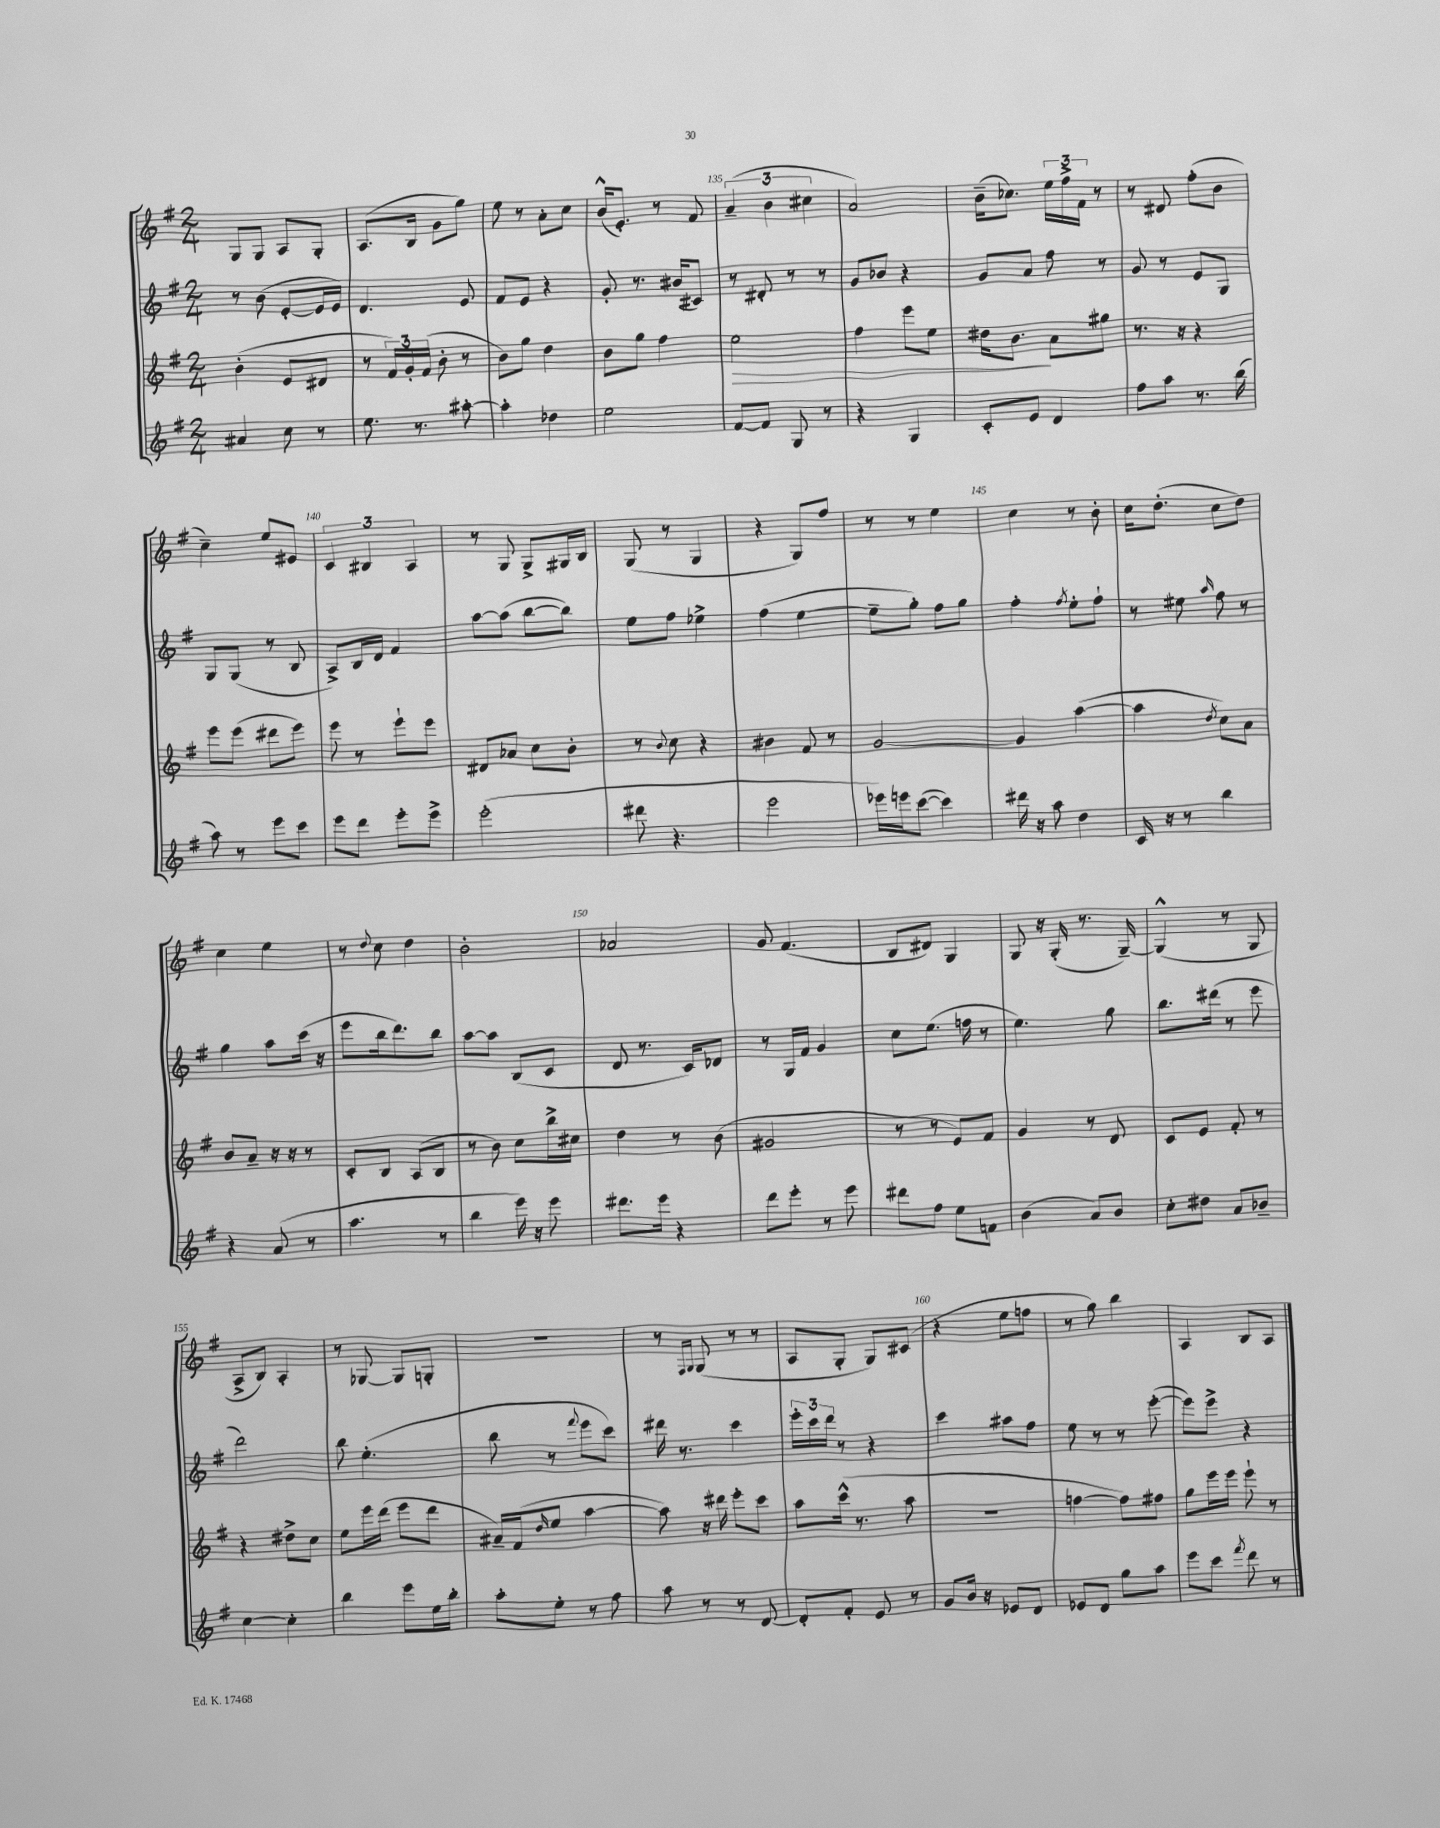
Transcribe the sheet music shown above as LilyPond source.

<<
\new StaffGroup <<
\new Staff = "s0" {
    \clef treble \key g \major \numericTimeSignature \time 2/4
    g8 g8 a8 g8-. |
    a8.( b16 g'8 g''8) |
    e''8 r8 a'8-. c''8 |
    b'16-^( e'8.-.) r8 fis'8 |
    \tuplet 3/2 { a'4--( b'4 cis''4 } |
    a'2) |
    b'16--( ces''8.) \tuplet 3/2 { e''16 fis''16-> fis'16 } r8 |
    r8 dis'8 fis''8-.( b'8 |
    c''4--) e''8 eis'8 |
    \tuplet 3/2 { c'4 bis4 a4 } |
    r8 g8 g8-> gis16 b16 |
    g8( r8 g4 |
    r4 g8) fis''8 |
    r8 r8 e''4 |
    c''4 r8 b'8-. |
    c''16 d''8.-.( c''8 d''8) |
    c''4 e''4 |
    r8 \appoggiatura { d''8 } c''8 d''4 |
    b'2-. |
    aes'2 |
    g'8 fis'4.( |
    b8 dis'8) g4 |
    g8 r16 g16-.( r8. g16~--) |
    g4-^( r8 g8 |
    a8-> b8) a4-. |
    r8 ges8~ ges8 g8-. |
    R2 |
    r8 \grace { fis16 g16 } g8( r8 r8 |
    a8 g8-. g8) cis'8( |
    r4 e''8 f''8 |
    r8 g''8) b''4 |
    a4 b8 a8 \bar "|." |
}
\new Staff = "s1" {
    \clef treble \key g \major \numericTimeSignature \time 2/4
    r8 b'8( e'8~-. e'16 e'16) |
    d'4. e'8 |
    fis'8 e'8 r4 |
    g'8-. r8. bis'16( cis'8) |
    r8 dis'8-. r8 r8 |
    g'8 bes'8 r4 |
    g'8 a'8 fis''8 r8 |
    g'8 r8 e'8 g8 |
    g8 g8( r8 b8 |
    a8->) b16 d'16 fis'4 |
    a''8~ a''8( b''8~ b''8) |
    e''8 fis''8 ees''4-> |
    fis''4( e''4~ |
    e''8-- g''8-.) fis''8 g''8 |
    fis''4-. \acciaccatura { fis''8 } e''8-. fis''8-! |
    r8 eis''8 \grace { a''16 } fis''8 r8 |
    g''4 a''8 c'''16( r16 |
    e'''8 b''16 d'''8.) b''8 |
    a''8~ a''8 b8( c'8 |
    d'8 r8. c'16) des'8 |
    r8 g16 fis'16 g'4 |
    c''8 e''8.( f''16 r8 |
    e''4.) g''8 |
    b''8. dis'''16( r8 e'''8 |
    d'''2) |
    b''8 e''4.-.( |
    b''8 r8 \appoggiatura { fis'''8 } e'''8 c'''8) |
    dis'''16 r8. c'''4 |
    \tuplet 3/2 { e'''16-. c'''16 d'''16 } r8 r4 |
    c'''4 ais''8 fis''8 |
    e''8 r8 r8 e'''8~-.( |
    e'''8) e'''8-> r4 \bar "|." |
}
\new Staff = "s2" {
    \clef treble \key g \major \numericTimeSignature \time 2/4
    b'4-.( e'8 dis'8 |
    r8 \tuplet 3/2 { fis'16) g'16-. fis'16( } b'8-. r8 |
    b'8) g''8 d''4 |
    b'8 g''8 fis''4 |
    e''2\> |
    fis''4 e'''8 e''8 |
    dis''16 b'8.\! a'8 gis''8 |
    r8. r16 r4 |
    e'''8 e'''8( dis'''8 e'''8) |
    e'''8 r8 e'''8-! e'''8 |
    dis'8 aes'8 c''8 b'8-. |
    r8 \appoggiatura { b'8 } c''8 r4 |
    bis'4 fis'8 r8 |
    g'2~ |
    g'4 a''4~( |
    a''4 \acciaccatura { d''8 } c''8) a'8 |
    b'8 a'8-- r16 r16 r8 |
    c'8-. b8 a8( b8 |
    r8 b'8) c''8 b''16-> cis''16 |
    d''4 r8 b'8( |
    gis'2 |
    r8 r8 e'8) fis'8 |
    g'4 r8 d'8 |
    c'8 e'8 fis'8-. r8 |
    r4 dis''8-> c''8 |
    e''8 e'''16 d'''16( e'''8 d'''8 |
    ais'16--) fis'16( \grace { d''16 } e''8 a''4~ |
    a''8) r16 dis'''16 e'''8-. c'''8 |
    a''8 c'''16-^( r8. a''8 |
    r2 |
    f''4~ f''8) fis''8 |
    g''8 e'''16 e'''16 e'''8-! r8 \bar "|." |
}
\new Staff = "s3" {
    \clef treble \key g \major \numericTimeSignature \time 2/4
    ais'4 c''8 r8 |
    e''8. r8. ais''8~-. |
    ais''4-. des''4 |
    e''2 |
    fis'8~ fis'8 g8 r8 |
    r4 g4 |
    c'8-. e'8 d'4 |
    fis''8 a''8 r8. b''16( |
    a''8) r8 e'''8 c'''8 |
    e'''8 d'''8 e'''8-. e'''8-> |
    e'''2-.( |
    dis'''8 r4. |
    e'''2 |
    ees'''16) e'''16 c'''8~( c'''4) |
    dis'''16 r16 a''8 d''4 |
    c'16 r16 r8 b''4 |
    r4 a'8( r8 |
    a''4. r8 |
    b''4 e'''16) r16 e'''8 |
    dis'''8. e'''16 r4 |
    d'''8 e'''8-. r8 e'''8 |
    dis'''8 fis''8 e''8 f'8 |
    b'4( a'8) b'8 |
    c''8-. dis''8 a'8 bes'8-- |
    c''4~ c''4-. |
    b''4 e'''8 e''16 b''16-. |
    a''8-. e''8-. r8 fis''8 |
    a''8 r8 r8 d'8~ |
    d'8-. fis'8-. e'8 r8 |
    g'8 b'16 r16 ees'8 d'8 |
    ees'8 d'8 g''8 a''8 |
    e'''8 c'''8 \acciaccatura { fis'''8 } d'''8 r8 \bar "|." |
}
>>
>>
\layout { \context { \Score currentBarNumber = #131 \override BarNumber.break-visibility = ##(#f #t #t) barNumberVisibility = #(every-nth-bar-number-visible 5) } }
